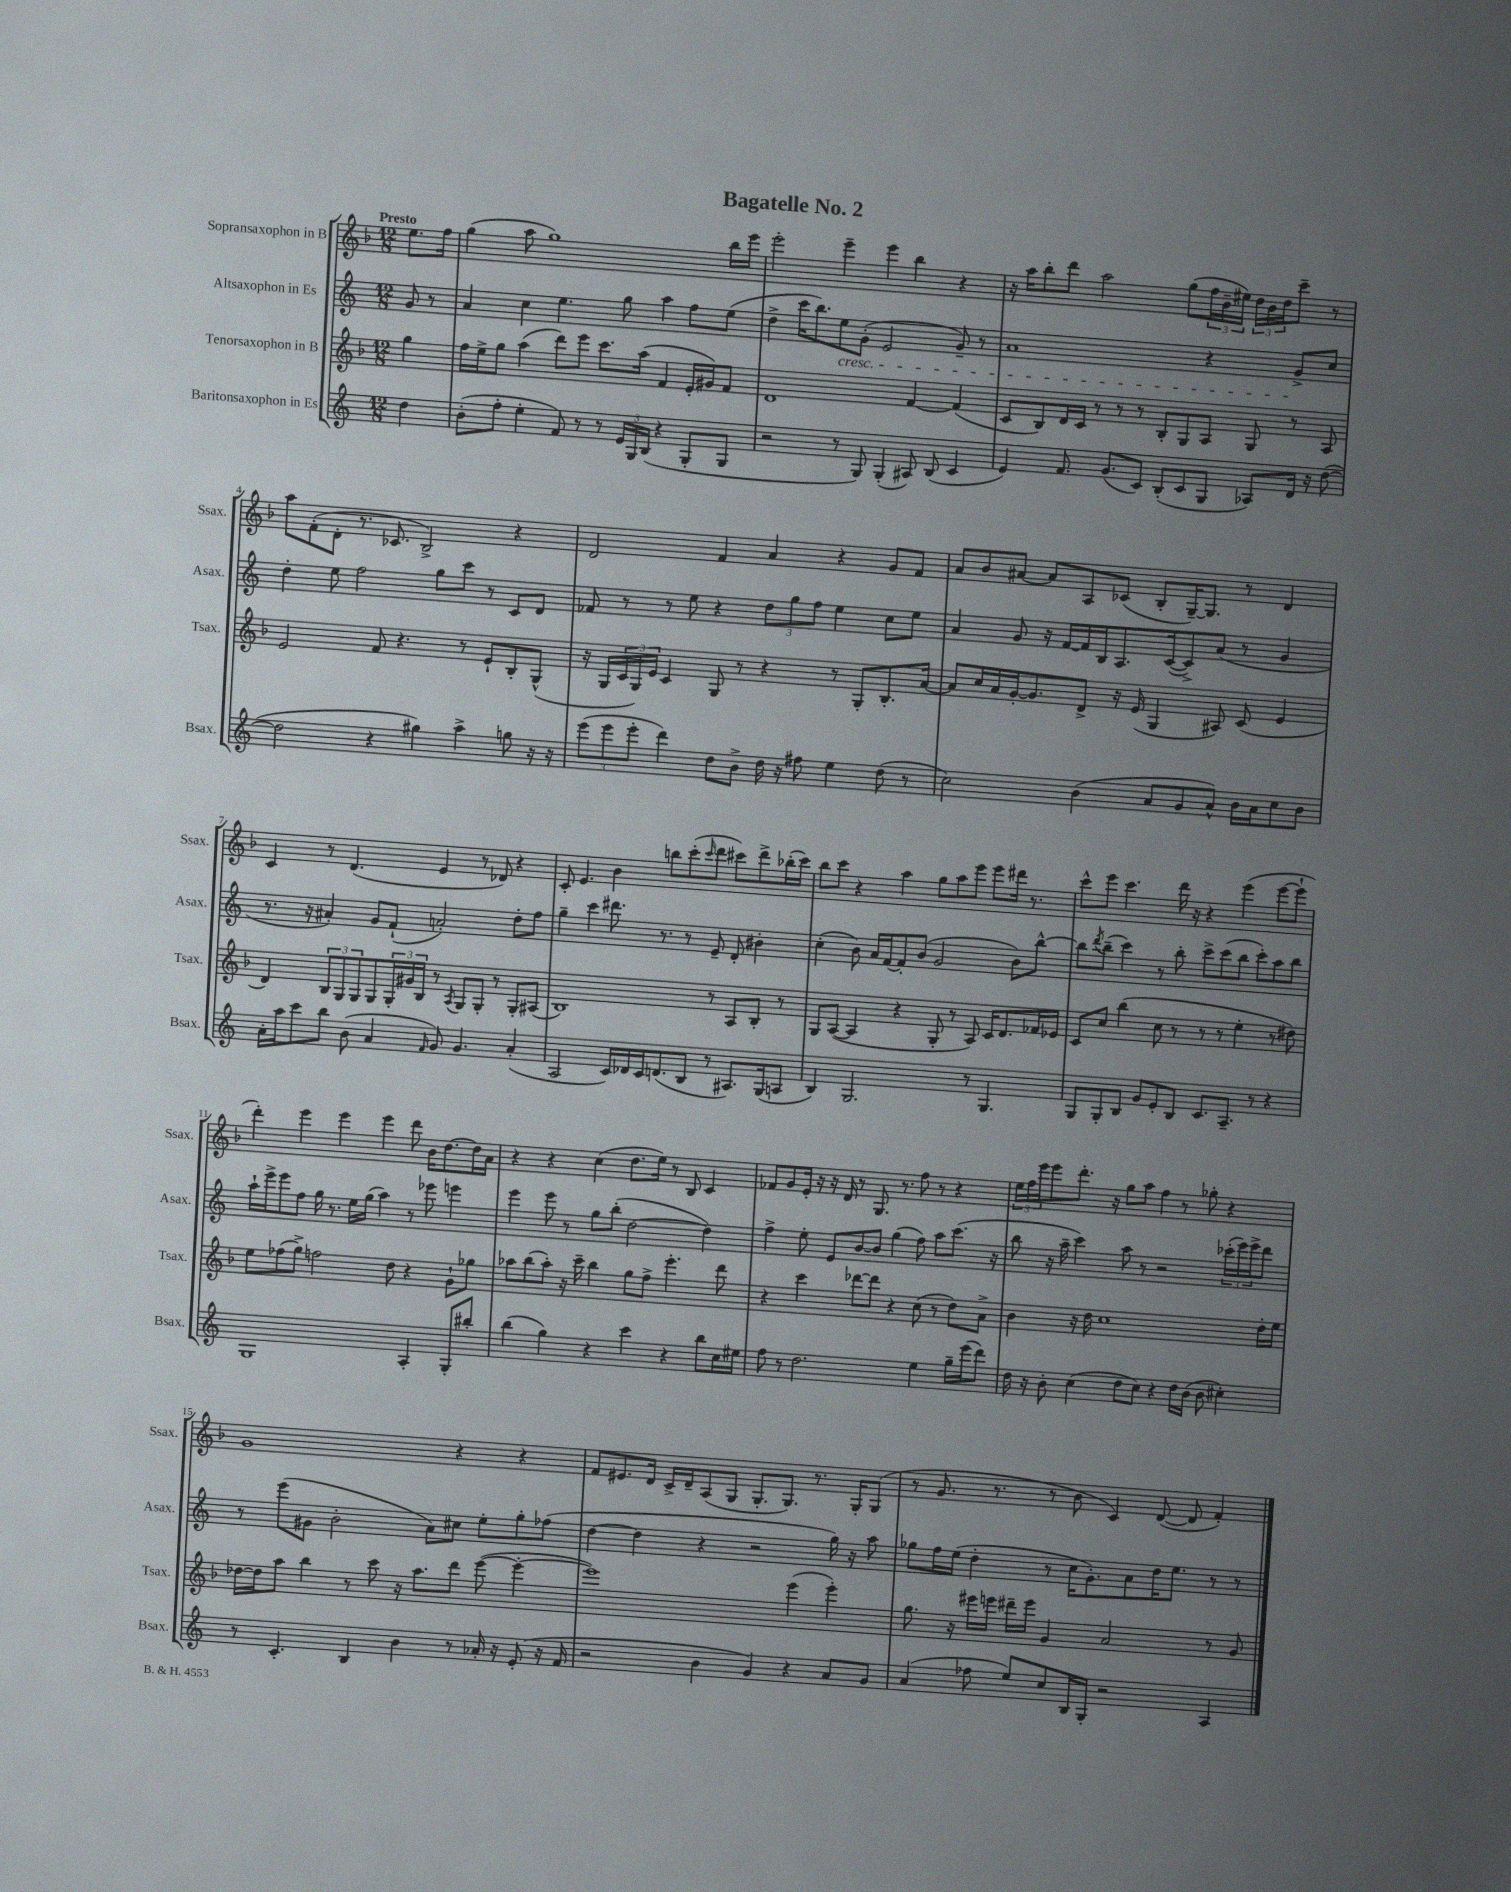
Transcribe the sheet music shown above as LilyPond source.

\header { title = "Bagatelle No. 2" }
<<
\new StaffGroup <<
\new Staff = "s0" \with { instrumentName = "Sopransaxophon in B" shortInstrumentName = "Ssax." } {
    \clef treble \key f \major \numericTimeSignature \time 12/8 \partial 4 \tempo "Presto"
    e''8. f''16 |
    g''4( a''8 g''1) bes''16 e'''16 |
    e'''2-. e'''4-- e'''4 bes''4 r4 |
    r16 a''16 bes''8-. d'''8 a''2 g''8( \tuplet 3/2 { f''16 bes'16-- eis''16) } \tuplet 3/2 { d''16 bes'16 d''16 } c'''8-- r8 |
    a''8 f'8-.( d'8-. r8. ces'8. bes2->) r4 |
    d'2 f'4 a'4 r4 g'8 f'8 |
    a'8 bes'8 ais'8~ ais'8 a8 ces'8( bes8-. g16~--) g8. r8 d'4 |
    c'4 r8 d'4.( e'4 r8 des'8) r4 |
    c'8-. e'4. bes'4 b''8 c'''8-.( \grace { c'''16 } d'''8 cis'''8) d'''8-> bes''16-.( cis'''16) |
    bes''8 c'''8 r4 a''4 g''8 a''8 e'''8 e'''8 dis'''16 r8. |
    c'''8-^ e'''8 c'''4. d'''16 r16 r4 e'''4( e'''8~ e'''8-! |
    d'''4-.) e'''4 e'''4 e'''4 d'''8 bes'16 d''8.~ d''16 a'16 |
    r4 r4 c''4( d''8. e''16) r8 bes8 c'4 |
    fes'8 g'8 e'16-. r16 r16 d'16 r8 g8. r8. f''8 r8 r4 |
    \tuplet 3/2 { e''16 f''16 e'''16 } e'''8 d'''8.-. r16 g''8 a''8 f''4 r8 ges''8-. r4 |
    g'1 r4 r4 |
    f'8 eis'8. d'16 c'16-> d'16-- a8( g8 g8.-. g8.) r8. g16-. g8( |
    r8 g'8. r8. r8 bes'8 c'4) d'8~( d'8 f'4-.) \bar "|." |
}
\new Staff = "s1" \with { instrumentName = "Altsaxophon in Es" shortInstrumentName = "Asax." } {
    \clef treble \key c \major \numericTimeSignature \time 12/8 \partial 4
    g'8 r8 |
    a'4 c''4 e''4. g''8 a''4 f''8 e''8( |
    d''4-> c'''16 b''8.) e''8\cresc g'8-.( e'2 g'8--) r8 |
    a'1 r4 g'8->\! c''8 |
    d''4-. e''8 f''2 g''8 c'''8 r8 c'8 d'8 |
    fes'8 r8 r8 e''8 r4 \tuplet 3/2 { d''8 g''8 f''8 } e''4 c''8 e''8 |
    a'4 g'8 r16 f'16~ f'16 b16 a8. c'16~( c'8->) a'8( r8 g'4 |
    r8. r16 ais'4-.) g'8 f'8-!( a'2-.) d''8-. f''8 |
    g''4-- c'''4 dis'''8. r8. r8 e'8-- d'8-. bis'4-. |
    c''4-.( b'8) a'16 f'16~ f'8-. b'8( g'2 b'8) b''8~-^ |
    b''8 \acciaccatura { d'''8 } b''8--( c'''4) r8 b''8-. c'''8-> c'''8( b''8 c'''8-.) a''8 b''8 |
    a''16-! e'''16-> e'''8 f''8 g''16 r8. e''16 g''16( a''4) r8 ees'''8 e'''4 |
    e'''4 e'''8 r8 g''8 b''8-.( d''2~ d''4) |
    f''4-> e''8-. e'8 b'8~ b'8 g''4( f''8) a''8 c'''8.( r16 |
    b''8 r16 a''16-- c'''4) a''8 r8 r2 \tuplet 3/2 { ces'''16-.( e'''16) e'''16-> } d'''8 |
    r8 e'''8( gis'8 b'2-. a'8) cis''8 e''8-. g''8-. fes''8( |
    d''4~ d''4 r4 r2 g''16) r16 a''8 |
    ges''8 f''16 e''16( d''4-. r8 c''16 g'8.-.) a'8 d''16 e''8. r8 r8 \bar "|." |
}
\new Staff = "s2" \with { instrumentName = "Tenorsaxophon in B" shortInstrumentName = "Tsax." } {
    \clef treble \key f \major \numericTimeSignature \time 12/8 \partial 4
    g''4 |
    f''16 e''16-> g''8 a''4( d'''8) e'''8 c'''8. a''16( f'4 e'16-. gis'16) f'8 |
    d'1 f'4~ f'4( |
    c'8 bes8) d'16 c'16 r8 r8 r8 bes8-. g8 a8 g8 r8 a8 |
    e'2 f'8 r4. r8 e'8-! bes8-. g8-^( |
    r16 g16 \tuplet 3/2 { c'16 g16) e'16 } c'4 g8 r8 r4 r8 g8-. bes8.-. a'16~ |
    a'8 c''16 a'16 g'16~-. g'8. d'8-> r16 e'16( g4 ais8) c'8( e'4 |
    d'4) \tuplet 3/2 { bes8 g8 g8 } g8 \tuplet 3/2 { g16-. gis'16 bes16 } r8 \acciaccatura { a8 } g8 g8-. r8 g8-. ais8( |
    bes1) r8 a8 bes8-. r8 |
    g8 a8~( a4 r4 g8-. r8 a8) c'16 d'8. fes'16 ees'16 |
    c'8 c''8 bes''4( c''8 r8 r8 r8 e''4-. r8 dis''8) |
    e''8 fes''8( g''8->) f''2 d''8 r4 g'8-! ges''8 |
    aes''8 bes''8( aes''8-.) r16 c'''16-- bes''4 g''8 f''8-> e'''4.-. d'''8 |
    r4 c'''4 des'''8~ des'''8 r4 c''8( r8 d''8) a'8-> |
    bes'4 r16 d''16 c''1 d''16-. e''16 |
    des''16~ des''16 a''8 bes''4 r8 c'''8 r16 a''8. d'''8 e'''8~( e'''4~-. |
    e'''1) e'''4( e'''4-.) |
    g''8. r16 eis'''16 e'''16 dis'''16-- e'''16 g'4 a'2 r8 g'8 \bar "|." |
}
\new Staff = "s3" \with { instrumentName = "Baritonsaxophon in Es" shortInstrumentName = "Bsax." } {
    \clef treble \key c \major \numericTimeSignature \time 12/8 \partial 4
    d''4 |
    b'8-.( f''8-. e''4-. f'8) r8 r8 \tuplet 3/2 { e'16 g16 b16( } r4 g8-. g8 |
    r2 r8 g8) g4-.( ais8) b8( c'4 |
    e'4) f'8. g'8.( c'8) b8-.( c'8 g8 aes8) d'16 r16 d''8~( |
    d''2 r4 gis''4) a''4-> g''8 r16 r16 |
    \tuplet 3/2 { e'''8( e'''8 e'''8-. } d'''4) d''8 b'8-> d''16 r16 fis''8 e''4 d''8( r8 |
    c''2) b'4( a'8 g'8 a'8-^) b'16 a'16 c''8 b'8 |
    a'16-. a''16 c'''8 b''8 b'8( a'4 \grace { f'16 } g'8) g'4. a'4-.( |
    a2 c'16) des'16 c'16 d'8.( b8 r8 ais8.) g16( a8 |
    b4) g2. r8 g4. |
    g8 g8-. b8 g'8 e'8-. b8 c'8. a8.-- r8 r4 |
    g1 a4-. g8-. bis''8-. |
    b''4( g''4) r4 c'''4 r4 b''8 c''16 eis''16 |
    f''8 r8 d''2. e''4 g''16-- e'''16( d'''8) |
    d''16 r16 b'8-. c''4( d''8 c''8) r4 d''16 b'16( b'8 cis''4-.) |
    r8 c'4.-. b4 b'4 r8 aes'16-. r16 e'8-.( r16 f'16 |
    r2 b'4 g'4) r4 a'8 g'8 |
    a'4( fes''8 e''8) c''8 b16 g16-. r2 a4 \bar "|." |
}
>>
>>
